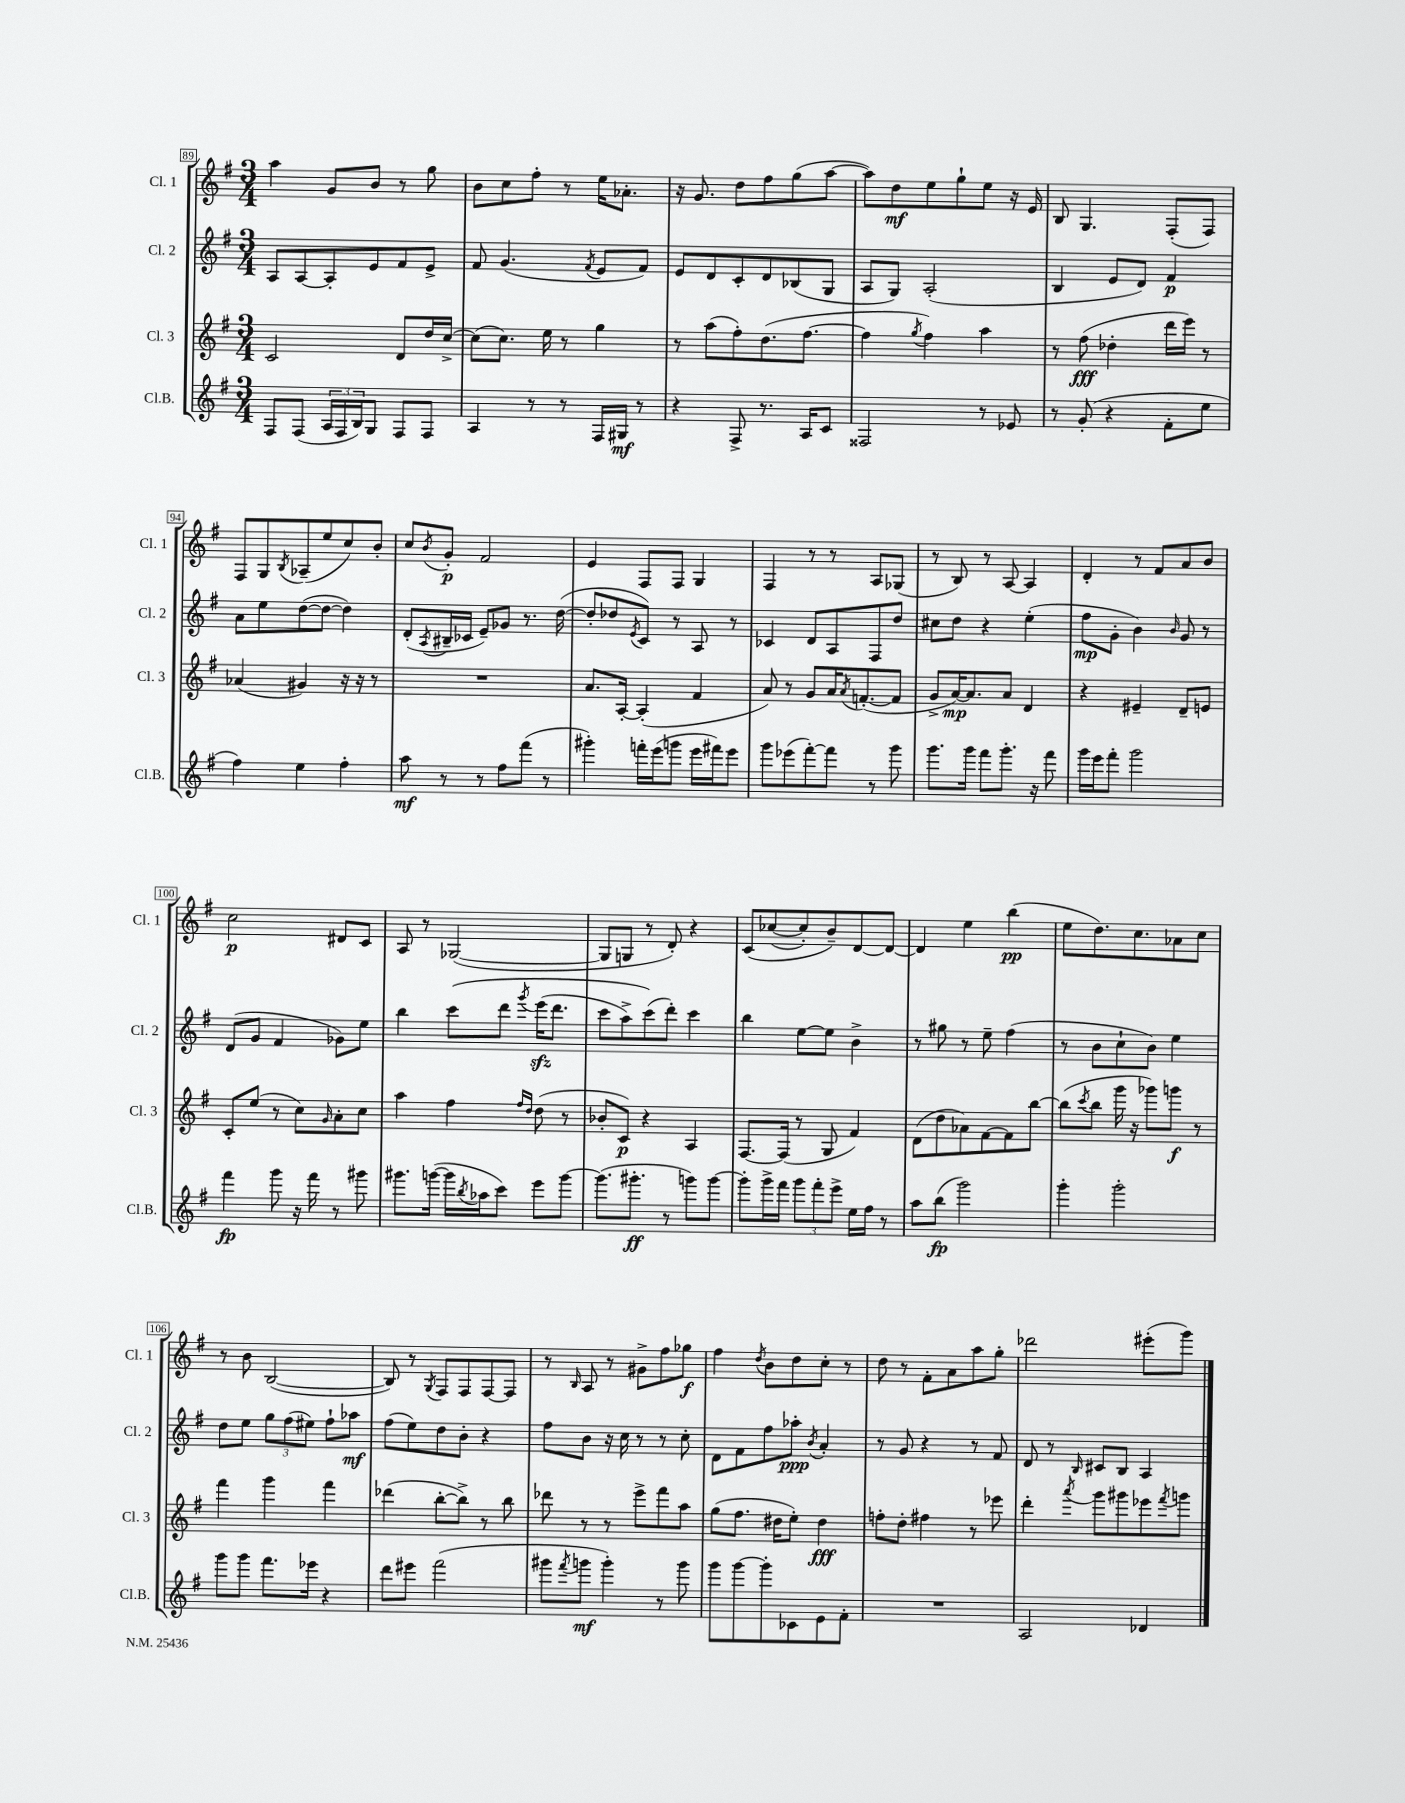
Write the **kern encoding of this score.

**kern	**kern	**kern	**kern
*staff4	*staff3	*staff2	*staff1
*clefG2	*clefG2	*clefG2	*clefG2
*k[f#]	*k[f#]	*k[f#]	*k[f#]
*M3/4	*M3/4	*M3/4	*M3/4
8F#	2c	8A	4aa
(8F#	.	[8A	.
24A	.	8A']	8g
24F#	.	.	.
24B)	.	.	.
8G	.	8e	8b
8F#	8d	8f#	8r
8F#	16dd	8e^	8gg
.	[16cc^	.	.
=	=	=	=
4A	(8cc]	8f#	8b
.	8.cc)	(4.g	8cc
8r	.	.	8ff#'
.	16ee	.	.
8r	8r	.	8r
.	.	8qf#	.
16F#	4gg	8e	16ee
16G#	.	.	8.a-'
8r	.	8f#)	.
=	=	=	=
4r	8r	8e	16r
.	.	.	8.g
.	(8aa	8d	.
8F#^	8ff#')	8c'	8dd
8.r	(8.dd	8d	8ff#
.	.	(8B-	(8gg
16A	[8.ff#	.	.
8c	.	8G	[8aa
=	=	=	=
2F##	4ff#]	8A	8aa])
.	.	8G)	8dd
.	8qgg	.	.
.	4ff#)	(2A'	8ee
.	.	.	8gg`
8r	4aa	.	8ee
8e-	.	.	16r
.	.	.	16e
=	=	=	=
8r	8r	4B	8B
(8g'	(8ff#	.	4.G
4r	4dd-'	8e	.
.	.	8d)	.
8f#'	16ddd	4f#	(8F#'
.	16eee)	.	.
8ee	8r	.	8F#)
=	=	=	=
4ff#)	(4a-	8a	8F#
.	.	8ee	8G
.	.	.	8qB
4ee	4g#)	([8dd	(8A-~
.	.	8dd_	8ee
4ff#'	16r	4dd])	8cc)
.	16r	.	.
.	8r	.	8b'
=	=	=	=
8aa	2.r	(8d'	8cc
.	.	8qA	8qb
8r	.	16B#~	8g'
.	.	16c-	.
8r	.	8e~)	2f#
8ff#	.	8g-	.
(8fff#	.	8.r	.
8r	.	.	.
.	.	([16dd	.
=	=	=	=
4ggg#')	8.a	8dd']	4e
.	.	8dd-	.
.	[16A'	.	.
.	.	8qe	.
16fff'	(4A']	8c)	8F#
(16eee	.	.	.
8ggg	.	8r	8F#
16eee	4f#	8A	4G
16fff#)	.	.	.
8eee	.	8r	.
=	=	=	=
8ggg	8a)	4c-	4F#
(8eee-	8r	.	.
[8fff#')	8g	8d	8r
8fff#]	16a	8A	8r
.	8qa	.	.
.	([8.f'	.	.
8r	.	8F#	8A
8ggg	8f]	8dd	(8G-
=	=	=	=
8.ggg	8g^	8cc#	8r
.	[16a)	8dd	8B)
16ggg	8.a]	.	.
8fff#	.	4r	8r
8.ggg'	8a	.	[8A
.	4d	(4ee'	4A]
16r	.	.	.
8fff#	.	.	.
=	=	=	=
16ggg	4r	8ff#	4d'
16eee	.	.	.
8fff#'	.	8g'	.
2ggg	4e#~	4b)	8r
.	.	.	8f#
.	.	16qqb	.
.	8d~	8g	8a
.	8e	8r	8b
=	=	=	=
4fff#	8c'	(8d	2cc
.	(8ee	8g	.
8ggg	8r	4f#	.
16r	8cc)	.	.
16fff#	.	.	.
.	16qqg	.	.
8r	8a'	8g-)	8d#
8ggg#	8cc	8ee	8c
=	=	=	=
8.ggg#	4aa	4bb	8A
.	.	.	8r
([16ggg	.	.	.
16ggg]	4ff#	&(8ccc	([2G-
8qbb	.	.	.
16aa-	.	.	.
8ccc)	.	8ddd	.
.	16qqff#	.	.
.	16qqdd	8qggg	.
8eee	(8dd	(16eee	.
.	.	8.ddd	.
[8ggg	8r	.	.
=	=	=	=
(8.ggg]	8b-'	8ccc	8G-]
.	8c)	8aa^)	8G
8.ggg#'	.	.	.
.	4r	(8ccc&)	8r
8r	.	8ddd')	8d')
8ggg)	4A	4ccc	4r
[8ggg	.	.	.
=	=	=	=
8ggg']	[8.F#	4bb	&(8c
16ggg^	.	.	([8cc-
16fff#	(16F#]	.	.
12ggg	8r	[8ee	8cc-'])
12fff#'	.	.	.
.	8G	8ee]	8b~&)
12eee^	.	.	.
16ee	4f#)	4b^	[8d
16ff#	.	.	.
8r	.	.	8d_
=	=	=	=
8aa	(8d	8r	4d]
(8bb	8dd	8gg#	.
2ggg)	8a-)	8r	4ee
.	[8f#	8ee~	.
.	8f#]	(4ff#	(4bb
.	[8bb	.	.
=	=	=	=
4ggg'	(8bb]	8r	8ee
.	8qccc	.	.
.	8bb	8b	8.dd)
2ggg'	16ggg	8cc`	.
.	16r	.	8.cc
.	8ggg-)	8b)	.
.	8ggg	4ee	8a-
.	8r	.	8cc
=	=	=	=
8ggg	4fff#	8dd	8r
8ggg	.	8ee	8b
8.fff#	4ggg	12gg	([2B
.	.	(12ff#	.
.	.	12ee#)	.
16eee-	.	.	.
4r	4fff#	8ff#`	.
.	.	8aa-	.
=	=	=	=
8ddd	(4ddd-	(8ff#	8B])
8eee#	.	8ee)	8r
.	.	.	8qG
(2fff#	[8bb'	8dd	8F#
.	8bb^])	8b'	8F#
.	8r	4r	[8F#
.	8bb	.	8F#]
=	=	=	=
8ggg#	8ddd-	8ff#	8r
8qfff#	.	.	16qqB
8ggg	8r	8b	8A
4ggg')	8r	16r	8r
.	.	16cc	.
.	8eee^	8r	8g#^
8r	8fff#	8r	8ff#
8ggg	8aa	8cc'	8gg-
=	=	=	=
8ggg	(8gg	8d	4ff#
[8ggg	8.ff#	8f#	.
.	.	.	8qdd
8ggg']	.	8ff#	8b
.	16dd#	.	.
8c-	8ee')	8aa-'	8dd
.	.	8qb	.
8e	4dd#	4a'	8cc'
8f#'	.	.	8r
=	=	=	=
2.r	8ff'	8r	8dd
.	8dd'	8g	8r
.	4ff#	4r	8f#'
.	.	.	8a
.	8r	8r	8aa
.	8eee-	8f#	8gg'
=	=	=	=
2A	4ddd'	8d	2ddd-
.	.	8r	.
.	8qaaa	16qqB	.
.	8ggg	8c#	.
.	8ggg#	8B	.
4d-	8eee-	4A	(8eee#'
.	8qfff#	.	.
.	8ggg	.	8ggg)
==	==	==	==
*-	*-	*-	*-
